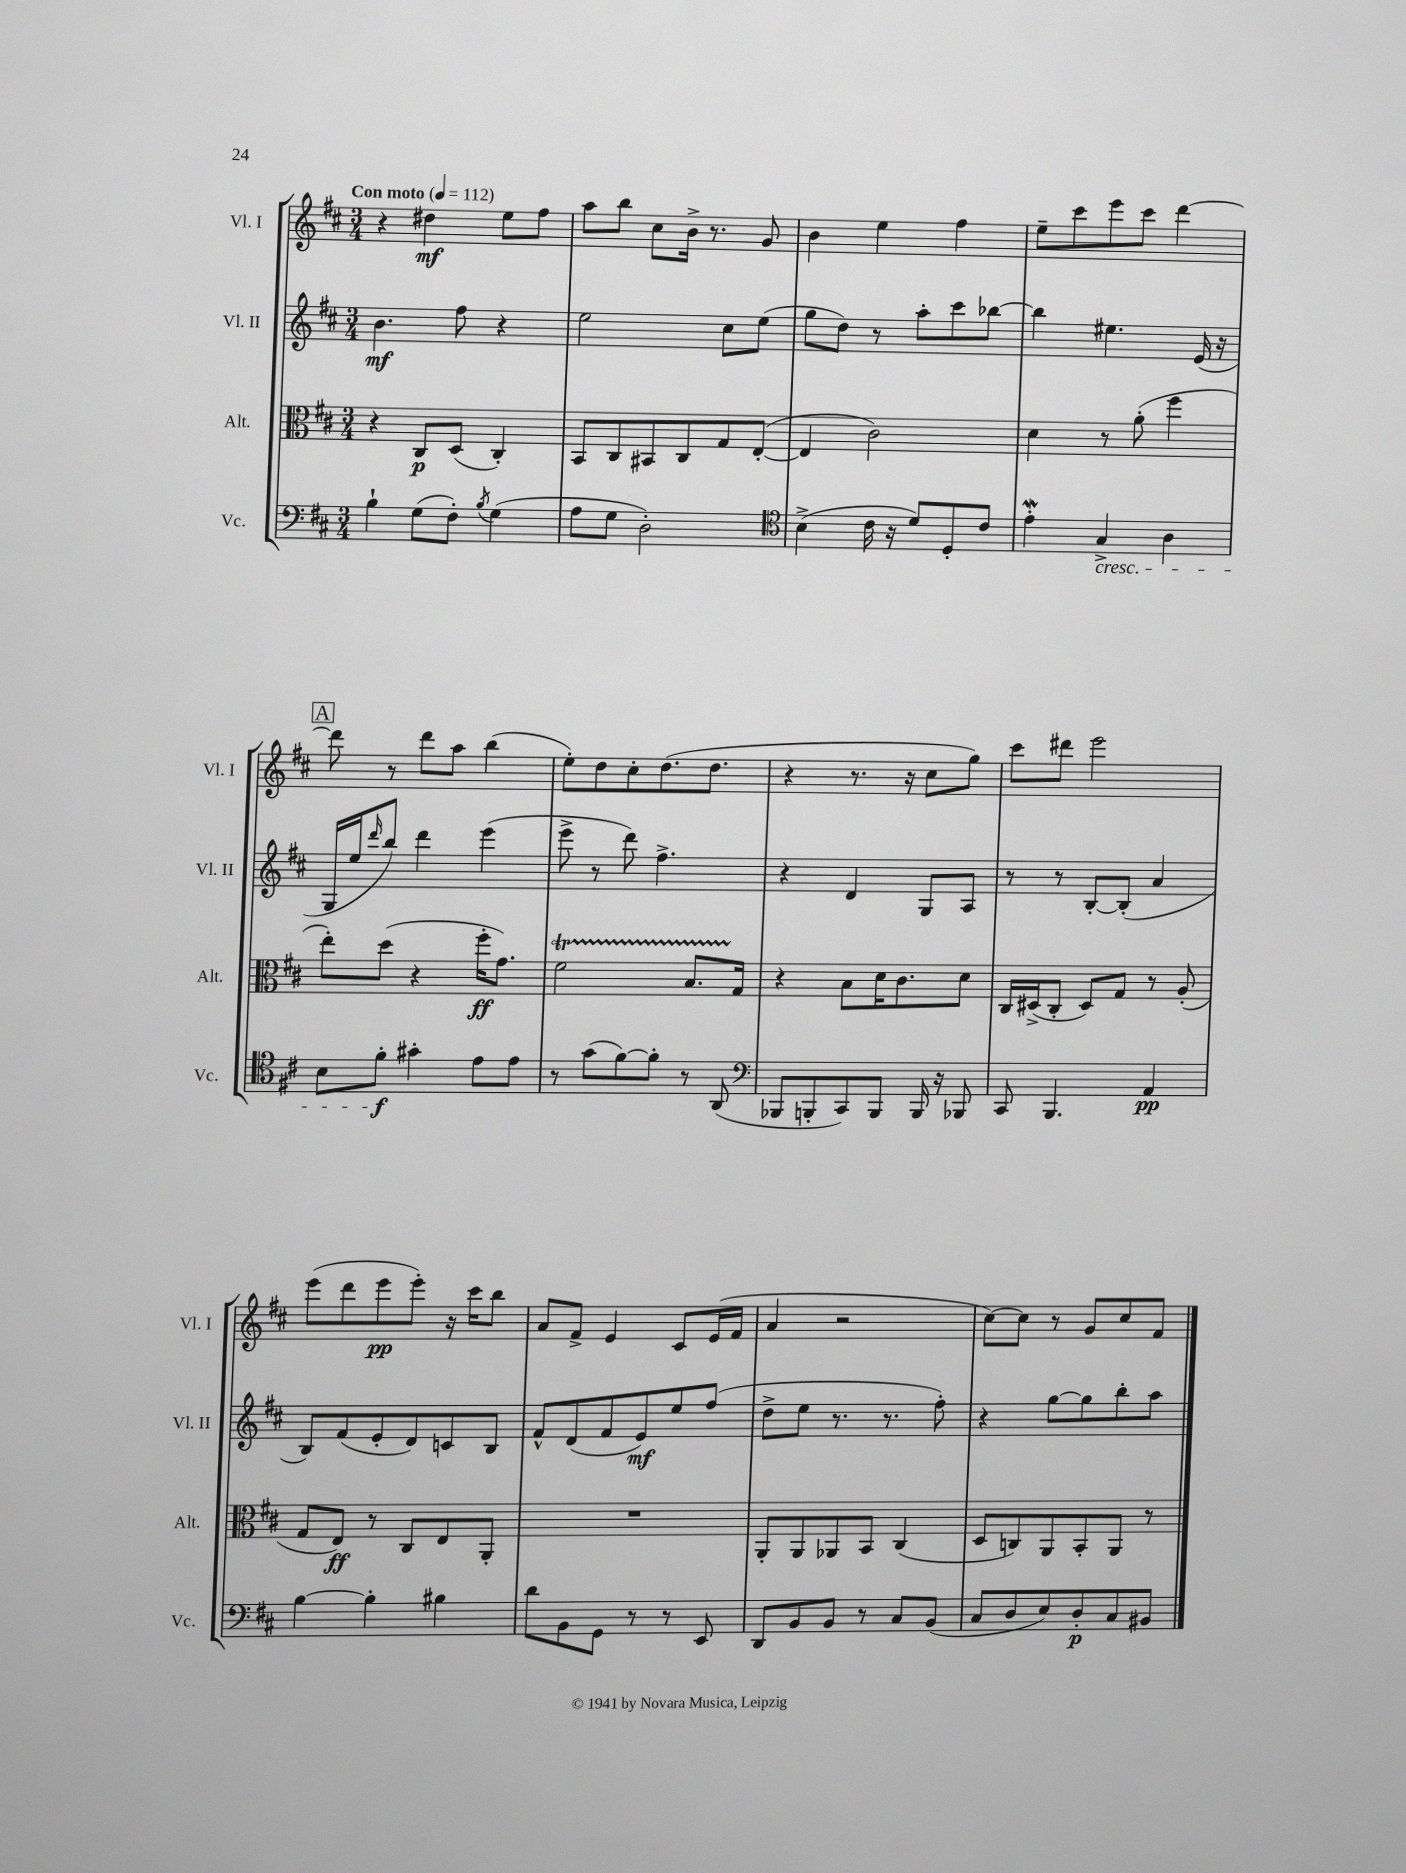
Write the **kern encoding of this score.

**kern	**dynam	**kern	**dynam	**kern	**dynam	**kern	**dynam
*part4	*part4	*part3	*part3	*part2	*part2	*part1	*part1
*staff4	*staff4	*staff3	*staff3	*staff2	*staff2	*staff1	*staff1
*I"Vc.	*	*I"Alt.	*	*I"Vl. II	*	*I"Vl. I	*
*I'Vc.	*	*I'Alt.	*	*I'Vl. II	*	*I'Vl. I	*
*clefF4	*	*clefC3	*	*clefG2	*	*clefG2	*
*k[f#c#]	*	*k[f#c#]	*	*k[f#c#]	*	*k[f#c#]	*
*M3/4	*	*M3/4	*	*M3/4	*	*M3/4	*
*MM112	*	*MM112	*	*MM112	*	*MM112	*
=1	=1	=1	=1	=1	=1	=1	=1
!	!	!	!	!	!	!LO:TX:a:B:t=Con moto	!
4B`\	.	4r	.	4.b\	mf	4r	.
(8G\L	.	8C#/L	p	.	.	4dd#X\	mf
8F#'\J)	.	(8D/J	.	8ff#\	.	.	.
8qB/	.	.	.	.	.	.	.
(4G\	.	4C#'/)	.	4r	.	8ee\L	.
.	.	.	.	.	.	8ff#\J	.
=2	=2	=2	=2	=2	=2	=2	=2
8A\L	.	8BB/L	.	2ee\	.	8aa\L	.
8G\J	.	8C#/	.	.	.	8bb\J	.
2D'\)	.	8BB#X/	.	.	.	8cc#\L	.
.	.	8C#/	.	.	.	16b^\Jk	.
.	.	.	.	.	.	8.r	.
.	.	8G/	.	8cc#\L	.	.	.
.	.	([8E'/J	.	(8ee\J	.	8g/	.
=3	=3	=3	=3	=3	=3	=3	=3
*clefC4	*	*	*	*	*	*	*
(4B^\	.	4E/]	.	8gg\L	.	4b\	.
.	.	.	.	8dd\J)	.	.	.
16c#\	.	2c#\)	.	8r	.	4ee\	.
16r	.	.	.	.	.	.	.
8d/L)	.	.	.	8aa'\L	.	.	.
8D'/	.	.	.	8ccc#\	.	4ff#\	.
8c#/J	.	.	.	[8bb-X\J	.	.	.
=4	=4	=4	=4	=4	=4	=4	=4
4eW'\	.	4d\	.	4bb-\]	.	8ee~\L	.
.	.	.	.	.	.	8ccc#\	.
!LO:TX:b:i:t=cresc.	!	!	!	!	!	!	!
4G^/	.	8r	.	4.ee#X\	.	8eee\	.
.	.	(8a'\	.	.	.	8ccc#\J	.
4A\	.	4ff#\	.	.	.	[4ddd\	.
.	.	.	.	(16e/	.	.	.
.	.	.	.	16r	.	.	.
!!LO:LB:g=z
!!LO:REH:place=s1:t=A
=5	=5	=5	=5	=5	=5	=5	=5
8B\L	.	8ee'\L)	.	16G/LL	.	8ddd\]	.
.	.	.	.	16ee/J	.	.	.
.	.	.	.	16qqddd/	.	.	.
8f#'\J	f	(8dd\J	.	8bb/J)	.	8r	.
4g#X'\	.	4r	.	4ddd\	.	8ddd\L	.
.	.	.	.	.	.	8aa\J	.
8e\L	.	16ff#'\KL	ff	(4eee\	.	(4bb\	.
.	.	8.g\J)	.	.	.	.	.
8e\J	.	.	.	.	.	.	.
=6	=6	=6	=6	=6	=6	=6	=6
8r	.	2f#t\	.	8eee^\	.	8ee'\L)	.
(8g\L	.	.	.	8r	.	8dd\	.
[8f#\)	.	.	.	8ddd\)	.	8cc#'\	.
8f#'\J]	.	.	.	4.ff#^\	.	(8.dd\	.
8r	.	8.BTTT/L	.	.	.	.	.
.	.	.	.	.	.	8.dd\J	.
(8AA/	.	.	.	.	.	.	.
.	.	16G/Jk	.	.	.	.	.
=7	=7	=7	=7	=7	=7	=7	=7
*clefF4	*	*	*	*	*	*	*
8BBB-X/L	.	4r	.	4r	.	4r	.
8BBBn'/	.	.	.	.	.	.	.
8CC#/)	.	8B\L	.	4d/	.	8.r	.
8BBB/J	.	16d\K	.	.	.	.	.
.	.	8.c#\	.	.	.	16r	.
16BBB/	.	.	.	8G/L	.	8cc#\L	.
16r	.	.	.	.	.	.	.
8BBB-X/	.	8d\J	.	8A/J	.	8gg\J)	.
=8	=8	=8	=8	=8	=8	=8	=8
8CC#/	.	16C#/LL	.	8r	.	8ccc#\L	.
.	.	(16D#X^/J	.	.	.	.	.
4.BBB/	.	8C#'/J	.	8r	.	8ddd#X\J	.
.	.	8D#/L)	.	[8B'/L	.	2eee\	.
.	.	8G/J	.	(8B'/J]	.	.	.
4AA/	pp	8r	.	4a/	.	.	.
.	.	(8A'/	.	.	.	.	.
!!LO:LB:g=z
=9	=9	=9	=9	=9	=9	=9	=9
[4B\	.	8G/L	.	8B/L)	.	(8eee\L	.
.	.	8E/J)	ff	(8f#/	.	8ddd\	.
4B'\]	.	8r	.	8e'/	.	8eee\	pp
.	.	8C#/L	.	8d/)	.	8eee'\J)	.
4B#X\	.	8E/	.	8cn/	.	16r	.
.	.	.	.	.	.	16ccc#\KL	.
.	.	8AA'/J	.	8B/J	.	8bb\J	.
=10	=10	=10	=10	=10	=10	=10	=10
8d\L	.	2.r	.	8f#^^/L	.	8a/L	.
8BB\	.	.	.	(8d/	.	8f#^/J	.
8GG\J	.	.	.	8f#/	.	4e/	.
8r	.	.	.	8e/)	mf	.	.
8r	.	.	.	8ee/	.	8c#/L	.
8EE/	.	.	.	(8ff#/J	.	(16e/L	.
.	.	.	.	.	.	16f#/JJ	.
=11	=11	=11	=11	=11	=11	=11	=11
8DD/L	.	8AA'/L	.	8dd^\L	.	4a/	.
8BB/	.	8AA/	.	8ee\J	.	.	.
8BB/J	.	8AA-X/	.	8.r	.	2r	.
8r	.	8BB/J	.	.	.	.	.
.	.	.	.	8.r	.	.	.
8C#/L	.	(4C#/	.	.	.	.	.
(8BB/J	.	.	.	8ff#'\)	.	.	.
=12	=12	=12	=12	=12	=12	=12	=12
8C#/L	.	8D/L	.	4r	.	[8cc#\L)	.
8D/	.	8Cn/)	.	.	.	8cc#\J]	.
8E/)	.	8AA/	.	[8gg\L	.	8r	.
8D'/	p	8BB'/	.	8gg\]	.	8g/L	.
8C#/	.	8AA/J	.	8bb'\	.	8cc#/	.
8BB#X/J	.	8r	.	8aa\J	.	8f#/J	.
==	==	==	==	==	==	==	==
*-	*-	*-	*-	*-	*-	*-	*-
